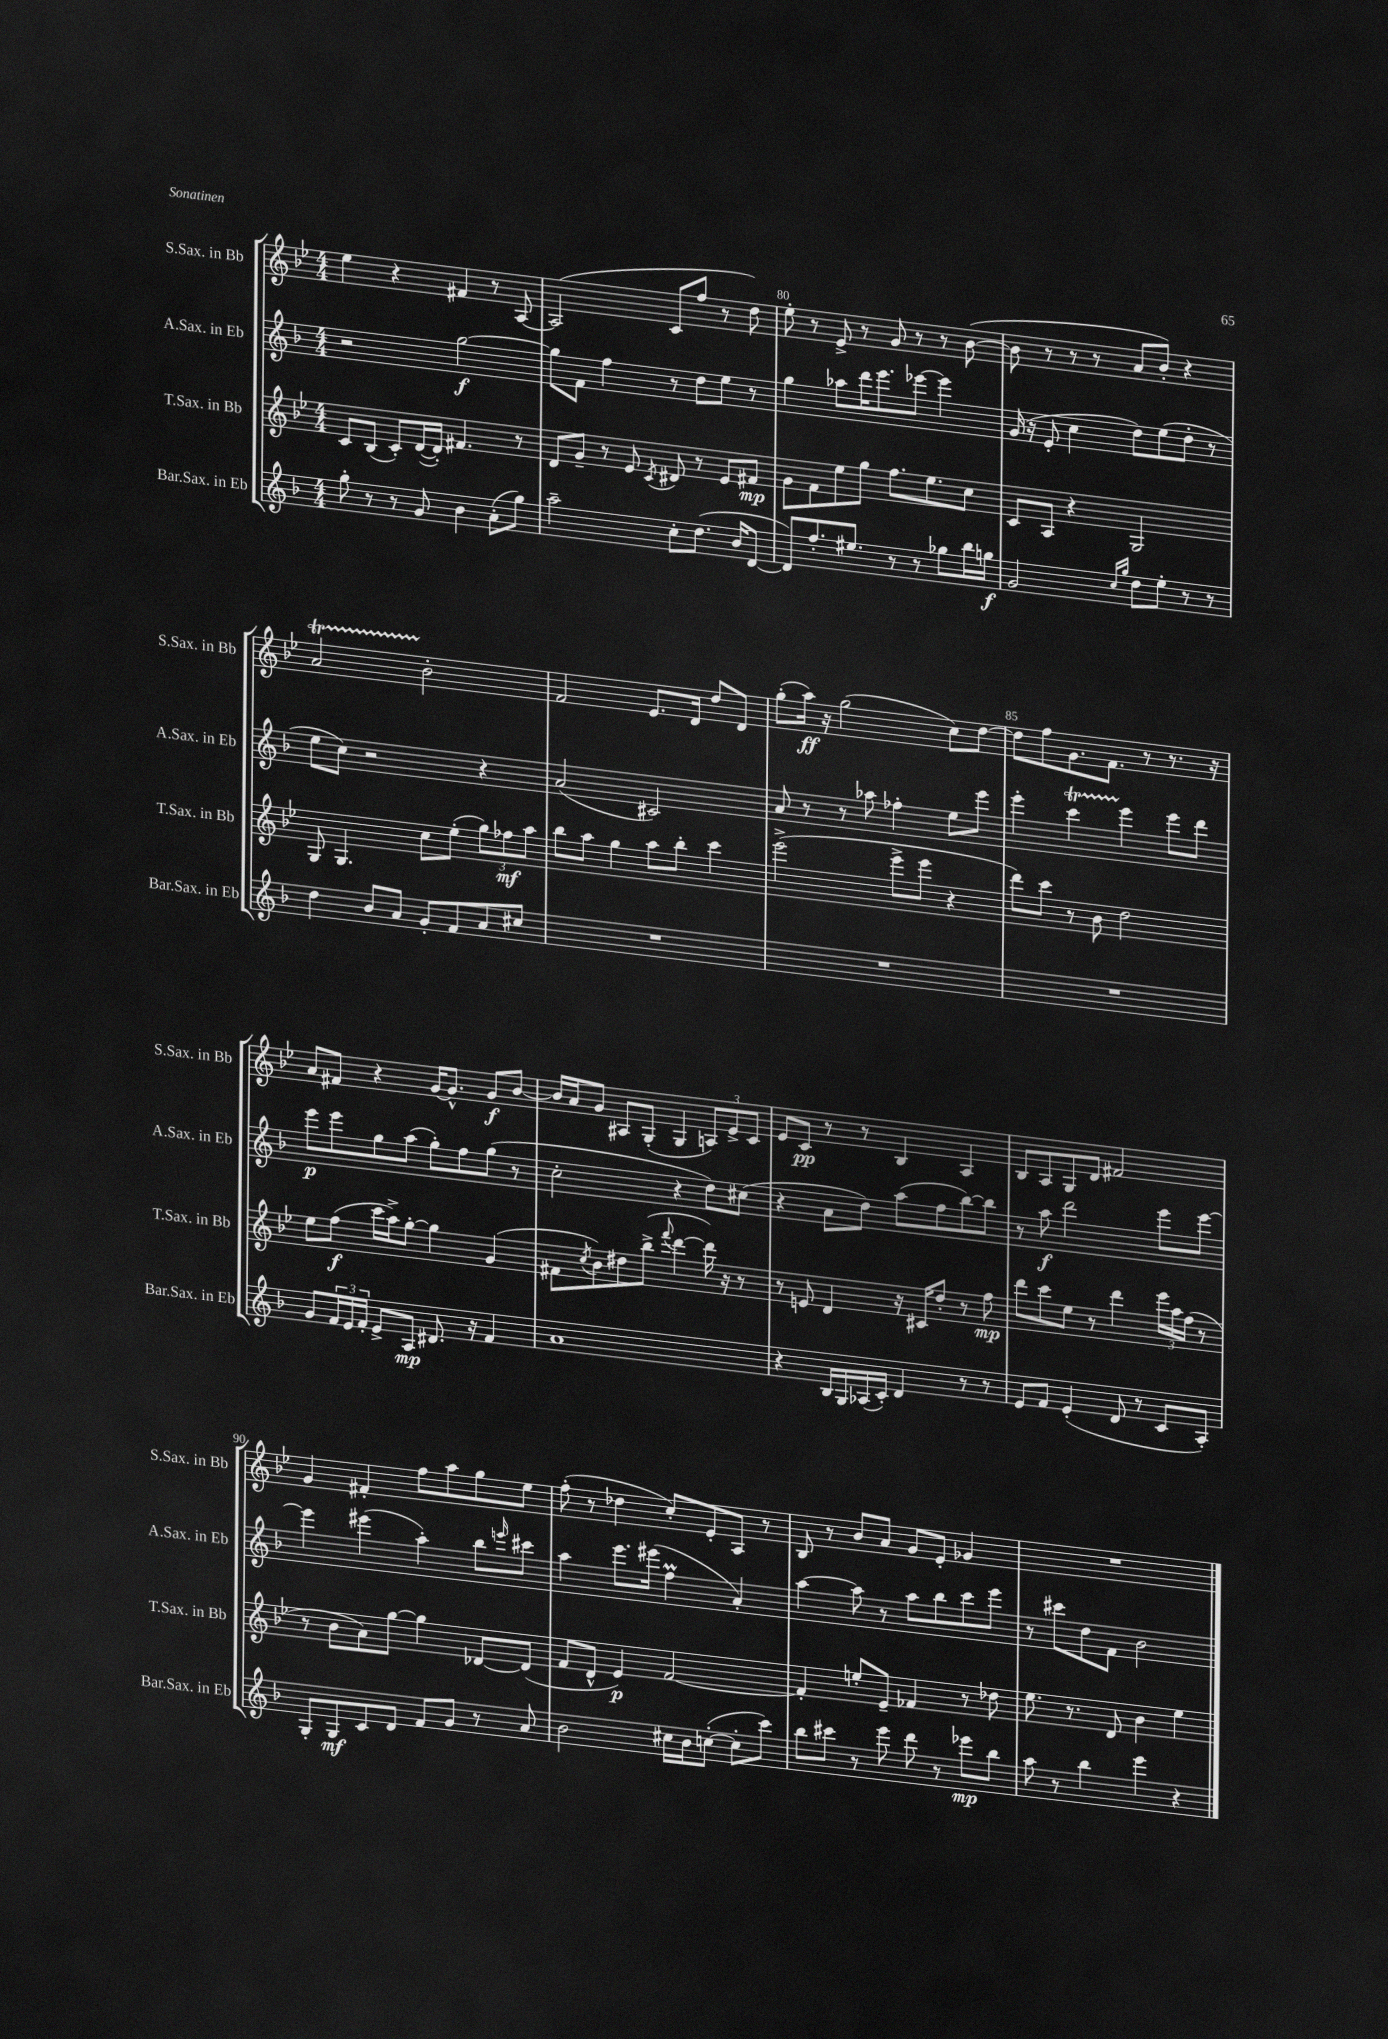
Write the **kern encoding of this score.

**kern	**dynam	**kern	**dynam	**kern	**dynam	**kern	**dynam
*part4	*part4	*part3	*part3	*part2	*part2	*part1	*part1
*staff4	*staff4	*staff3	*staff3	*staff2	*staff2	*staff1	*staff1
*I"Bar.Sax. in Eb	*	*I"T.Sax. in Bb	*	*I"A.Sax. in Eb	*	*I"S.Sax. in Bb	*
*I'Bar.Sax. in Eb	*	*I'T.Sax. in Bb	*	*I'A.Sax. in Eb	*	*I'S.Sax. in Bb	*
*clefG2	*	*clefG2	*	*clefG2	*	*clefG2	*
*k[b-]	*	*k[b-e-]	*	*k[b-]	*	*k[b-e-]	*
*M4/4	*	*M4/4	*	*M4/4	*	*M4/4	*
=78	=78	=78	=78	=78	=78	=78	=78
8gg'\	.	8c/L	.	2r	.	4ee-\	.
8r	.	(8B-/J	.	.	.	.	.
8r	.	8c'/L)	.	.	.	4r	.
8g/	.	([16d/L	.	.	.	.	.
.	.	16d'/JJ])	.	.	.	.	.
4b-\	.	4.f#X/	.	[2gg\	f	4f#X/	.
(8a'\L	.	.	.	.	.	8r	.
8gg\J)	.	8r	.	.	.	[8A/	.
=79	=79	=79	=79	=79	=79	=79	=79
2aa~\	.	8d/L	.	8gg\L]	.	(2A/]	.
.	.	8g~/J	.	8f\J	.	.	.
.	.	8r	.	4ff\	.	.	.
.	.	8e-/	.	.	.	.	.
.	.	8qc/	.	.	.	.	.
8cc'\L	.	8d#X/	.	8r	.	8c/L	.
(8.dd\J	.	8r	.	8dd\L	.	8ff/J	.
.	.	8e-/L	.	8ee\J	.	8r	.
16b-/KL	.	.	.	.	.	.	.
[8d/J	.	8f#X/J	mp	8r	.	8dd\)	.
=80	=80	=80	=80	=80	=80	=80	=80
8d/L])	.	8g\L	.	4gg\	.	8ee-'\	.
8.ff'/	.	8f\	.	.	.	8r	.
.	.	8ee-\	.	8aa-X\L	.	8e-^/	.
8.ee#X/J	.	.	.	.	.	.	.
.	.	8gg\J	.	16ddd\K	.	8r	.
.	.	.	.	8.eee\	.	.	.
8r	.	8.ff\L	.	.	.	8g/	.
8r	.	.	.	[8eee-X\J	.	8r	.
.	.	8.ee-\	.	.	.	.	.
8gg-X\L	.	.	.	4eee-\]	.	8r	.
16bb-\L	.	8cc\J	.	.	.	([8b-\	.
16ggn\JJ	f	.	.	.	.	.	.
=81	=81	=81	=81	=81	=81	=81	=81
2g/	.	8c/L	.	(16g/	.	8b-\]	.
.	.	.	.	16r	.	.	.
.	.	8A/J	.	8e'/	.	8r	.
.	.	4r	.	4cc\	.	8r	.
.	.	.	.	.	.	8r	.
16qqcc/LL	.	.	.	.	.	.	.
16qqgg/JJ	.	.	.	.	.	.	.
8dd\L	.	2G/	.	8dd\L)	.	8a/L	.
8ee'\J	.	.	.	(8ee\	.	8b-'/J)	.
8r	.	.	.	8dd'\J	.	4r	.
8r	.	.	.	8r	.	.	.
!!LO:LB:g=z
=82	=82	=82	=82	=82	=82	=82	=82
4dd\	.	8G/	.	8ee\L	.	2at/	.
.	.	4.G/	.	8cc\J)	.	.	.
8b-/L	.	.	.	2r	.	.	.
8a/J	.	.	.	.	.	.	.
8g'/L	.	8cc\L	.	.	.	2b-'\	.
8f/	.	(8ee-'\J	.	.	.	.	.
8a/	.	12gg\L)	.	4r	.	.	.
.	.	12ff-X\	mf	.	.	.	.
8cc#X/J	.	.	.	.	.	.	.
.	.	12aa\J	.	.	.	.	.
=83	=83	=83	=83	=83	=83	=83	=83
1r	.	8bb-\L	.	(2a/	.	2f/	.
.	.	8aa\J	.	.	.	.	.
.	.	4gg\	.	.	.	.	.
.	.	8aa\L	.	2c#X/)	.	8.e-/L	.
.	.	8bb-'\J	.	.	.	.	.
.	.	.	.	.	.	16d/Jk	.
.	.	4ccc\	.	.	.	8dd/L	.
.	.	.	.	.	.	8d/J	.
=84	=84	=84	=84	=84	=84	=84	=84
1r	.	(2eee-^\	.	8a/	.	(8gg'\L	.
.	.	.	.	8r	.	16aa\Jk)	ff
.	.	.	.	.	.	16r	.
.	.	.	.	8r	.	(2gg\	.
.	.	.	.	8aa-X\	.	.	.
.	.	8eee-^\L	.	4ff-X'\	.	.	.
.	.	8eee-\J	.	.	.	.	.
.	.	4r	.	8ee\L	.	8cc\L)	.
.	.	.	.	8eee\J	.	[8dd\J	.
=85	=85	=85	=85	=85	=85	=85	=85
1r	.	8ddd\L)	.	4eee'\	.	8dd\L]	.
.	.	8ccc\J	.	.	.	8ff\	.
.	.	8r	.	4cccT\	.	8.g\	.
.	.	8b-\	.	.	.	.	.
.	.	.	.	.	.	8.f\J	.
.	.	2dd\	.	4eee\	.	.	.
.	.	.	.	.	.	8r	.
.	.	.	.	8eee\L	.	8.r	.
.	.	.	.	8ddd\J	.	.	.
.	.	.	.	.	.	16r	.
!!LO:LB:g=z
=86	=86	=86	=86	=86	=86	=86	=86
8g/L	.	8ee-\L	.	8eee\L	p	8a/L	.
24f/L	.	(8ff\J	f	8eee\	.	8f#X/J	.
24e/	.	.	.	.	.	.	.
24f'/JJ	.	.	.	.	.	.	.
8e^/L	.	16ccc\LL	.	8gg\	.	4r	.
.	.	16aa^\J)	.	.	.	.	.
8A/J	mp	[8gg'\J	.	(8aa\J	.	.	.
8.d#X/	.	4gg\]	.	8gg'\L)	.	[16g/KL	.
.	.	.	.	.	.	8.g^^/J]	.
.	.	.	.	8ff\	.	.	.
16r	.	.	.	.	.	.	.
4f/	.	(4g/	.	(8gg\J	.	8g/L	f
.	.	.	.	8r	.	[8b-/J	.
=87	=87	=87	=87	=87	=87	=87	=87
1a	.	8f#X\L	.	2cc'\	.	16b-/LL]	.
.	.	.	.	.	.	16a/J	.
.	.	8qcc/	.	.	.	.	.
.	.	8b-\)	.	.	.	8g/J	.
.	.	8dd#X\	.	.	.	8A#X/L	.
.	.	(8bb-^\J	.	.	.	(8G'/J	.
.	.	8qqfff/	.	.	.	.	.
.	.	[4ddd\	.	4r	.	4G/	.
.	.	16ddd\])	.	8dd\L)	.	12An/L)	.
.	.	16r	.	.	.	.	.
.	.	.	.	.	.	12e-^/	.
.	.	8r	.	(8cc#X\J	.	.	.
.	.	.	.	.	.	12c/J	.
=88	=88	=88	=88	=88	=88	=88	=88
4r	.	8r	.	4r	.	8e-/L	.
.	.	8en/	.	.	.	8c/J	pp
16B-/LL	.	4d/	.	8a\L	.	8r	.
16G/	.	.	.	.	.	.	.
(16A-X/	.	.	.	8dd\J)	.	8r	.
16c'/JJ)	.	.	.	.	.	.	.
4d/	.	16r	.	(8aa\L	.	4B-/	.
.	.	16c#X/KL	.	.	.	.	.
.	.	8dd'/J	.	8ff\	.	.	.
8r	.	8r	.	[8bb-\)	.	4A/	.
8r	.	8ff\	mp	8bb-\J]	.	.	.
=89	=89	=89	=89	=89	=89	=89	=89
8e/L	.	8ddd\L	.	8r	.	8B-/L	.
8f/J	.	8ccc\	.	8aa\	f	8A/	.
(4e'/	.	8ee-\J	.	2ddd\	.	8G/	.
.	.	8r	.	.	.	8d/J	.
8d/	.	4ddd\	.	.	.	2f#X/	.
8r	.	.	.	.	.	.	.
8c/L	.	24eee-\LL	.	8eee\L	.	.	.
.	.	24aa\	.	.	.	.	.
.	.	(24ff\JJ	.	.	.	.	.
8A'/J)	.	8r	.	[8eee\J	.	.	.
!!LO:LB:g=z
=90	=90	=90	=90	=90	=90	=90	=90
8G'/L	.	8r	.	4eee\]	.	4g/	.
8G/	mf	8b-\L	.	.	.	.	.
8c/	.	8a\)	.	(4eee#X\	.	4f#X'/	.
8d/J	.	[8gg\J	.	.	.	.	.
8f/L	.	4gg\]	.	4aa'\)	.	8ff\L	.
8g/J	.	.	.	.	.	8aa\	.
8r	.	[8d-X/L	.	8bb-\L	.	8gg\	.
.	.	.	.	16qqeeen/	.	.	.
8a/	.	(8d-/J]	.	8ccc#X\J	.	8ee-\J	.
=91	=91	=91	=91	=91	=91	=91	=91
2b-\	.	8f/L	.	4aa\	.	(8ff'\	.
.	.	8d^^/J	.	.	.	8r	.
.	.	4e-/)	p	8.eee\L	.	4dd-X\	.
.	.	.	.	(16eee#X\Jk	.	.	.
16cc#X\LL	.	[2f/	.	4ffM\	.	8cc'/L)	.
16b-\J	.	.	.	.	.	.	.
([8ccn'\J	.	.	.	.	.	8e-'/	.
8cc'\L]	.	.	.	4a'/)	.	8A/J	.
8ccc\J)	.	.	.	.	.	8r	.
=92	=92	=92	=92	=92	=92	=92	=92
8bb-\L	.	4f'/]	.	[4aa\	.	8B-/	.
8ccc#X\J	.	.	.	.	.	8r	.
8r	.	8een'/L	.	8aa\]	.	8b-/L	.
8eee\	.	8e-~/J	.	8r	.	8a/J	.
8ddd\	.	4f-X/	.	8aa\L	.	8g/L	.
8r	.	.	.	8bb-\	.	8e-'/J	.
8eee-X\L	mp	8r	.	8ccc\	.	4g-X/	.
8bb-\J	.	8dd-X\	.	8eee\J	.	.	.
=93	=93	=93	=93	=93	=93	=93	=93
8aa\	.	8.ee-\	.	8r	.	1r	.
8r	.	.	.	8ccc#X\L	.	.	.
.	.	8.r	.	.	.	.	.
4bb-\	.	.	.	8dd\	.	.	.
.	.	8d/	.	8f\J	.	.	.
4eee\	.	4b-\	.	2b-\	.	.	.
4r	.	4ee-\	.	.	.	.	.
==	==	==	==	==	==	==	==
*-	*-	*-	*-	*-	*-	*-	*-
